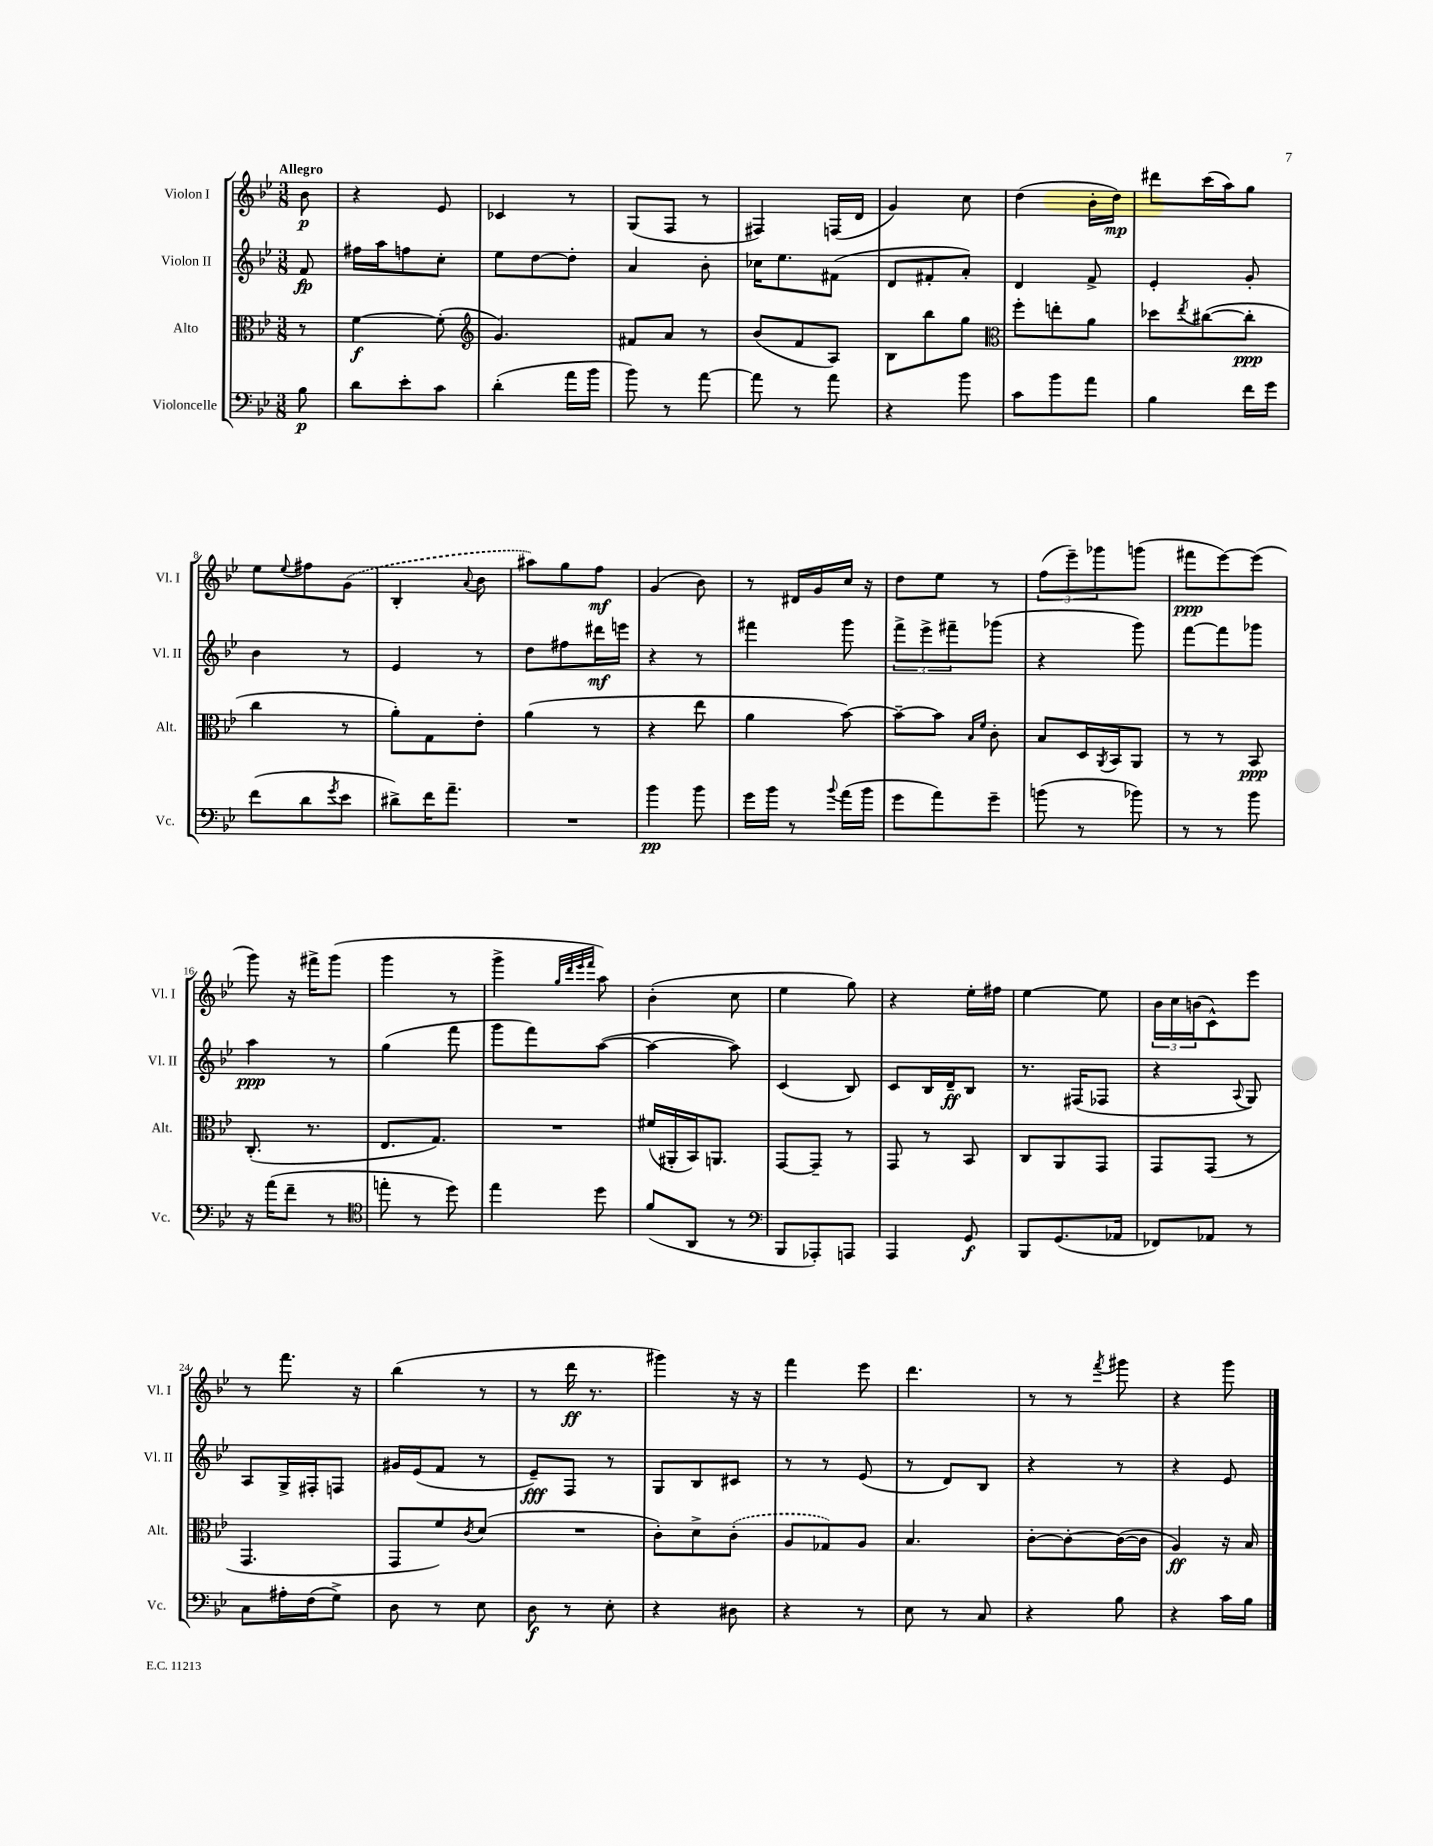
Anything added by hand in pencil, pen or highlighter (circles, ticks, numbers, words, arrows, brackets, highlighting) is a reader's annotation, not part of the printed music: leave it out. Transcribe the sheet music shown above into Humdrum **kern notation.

**kern	**dynam	**kern	**dynam	**kern	**dynam	**kern	**dynam
*part4	*part4	*part3	*part3	*part2	*part2	*part1	*part1
*staff4	*staff4	*staff3	*staff3	*staff2	*staff2	*staff1	*staff1
*I"Violoncelle	*	*I"Alto	*	*I"Violon II	*	*I"Violon I	*
*I'Vc.	*	*I'Alt.	*	*I'Vl. II	*	*I'Vl. I	*
*clefF4	*	*clefC3	*	*clefG2	*	*clefG2	*
*k[b-e-]	*	*k[b-e-]	*	*k[b-e-]	*	*k[b-e-]	*
*M3/8	*	*M3/8	*	*M3/8	*	*M3/8	*
=	=	=	=	=	=	=	=
!	!	!	!	!	!	!LO:TX:a:B:t=Allegro	!
8B-\	p	8r	.	8f/	fp	8b-\	p
=1	=1	=1	=1	=1	=1	=1	=1
8d\L	.	[4f\	f	16ff#X\LL	.	4r	.
.	.	.	.	16aa\J	.	.	.
8e-'\	.	.	.	8ffn\	.	.	.
8c\J	.	(8f'\]	.	8cc'\J	.	8e-/	.
=2	=2	=2	=2	=2	=2	=2	=2
*	*	*clefG2	*	*	*	*	*
(4d'\	.	4.g/)	.	8ee-\L	.	4c-X/	.
.	.	.	.	[8dd\	.	.	.
16a\LL	.	.	.	8dd'\J]	.	8r	.
16b-\JJ	.	.	.	.	.	.	.
=3	=3	=3	=3	=3	=3	=3	=3
8b-\)	.	8f#X/L	.	4a/	.	(8G/L	.
8r	.	8a/J	.	.	.	8F/J	.
[8a\	.	8r	.	8b-'\	.	8r	.
=4	=4	=4	=4	=4	=4	=4	=4
8a\]	.	(8b-/L	.	16cc-X\KL	.	4F#X/)	.
.	.	.	.	8.ee-\	.	.	.
8r	.	8f/	.	.	.	.	.
8a\	.	8A/J)	.	(8f#X\J	.	(16Fn/LL	.
.	.	.	.	.	.	16d/JJ	.
=5	=5	=5	=5	=5	=5	=5	=5
4r	.	8B-\L	.	8d/L	.	4g/)	.
.	.	8bb-\	.	8f#X'/	.	.	.
8b-\	.	8gg\J	.	8a'/J)	.	8cc\	.
=6	=6	=6	=6	=6	=6	=6	=6
*	*	*clefC3	*	*	*	*	*
8c\L	.	8ff'\L	.	4d/	.	(4dd\	.
8b-\	.	8een'\	.	.	.	.	.
8a\J	.	8a\J	.	8f^/	.	16b-'\LL	.
.	.	.	.	.	.	16dd\JJ)	mp
=7	=7	=7	=7	=7	=7	=7	=7
4B-\	.	8dd-X\L	.	4e-'/	.	8ddd#X\L	.
.	.	8qee-/	.	.	.	.	.
.	.	([8cc#X\	.	.	.	(16ccc\L	.
.	.	.	.	.	.	16aa\J)	.
16f\LL	.	8cc#'\J]	ppp	8g'/	.	8gg\J	.
16g\JJ	.	.	.	.	.	.	.
!!LO:LB:g=z
=8	=8	=8	=8	=8	=8	=8	=8
(8f\L	.	4cc\	.	4b-\	.	8ee-\L	.
.	.	.	.	.	.	8qqee-/	.
8d\	.	.	.	.	.	8ff#X\	.
8qg/	.	.	.	.	.	.	.
8e-\J	.	8r	.	8r	.	(8g\J	.
=9	=9	=9	=9	=9	=9	=9	=9
8d#X^\L)	.	8a'\L)	.	4e-/	.	4B-'/	.
16f\K	.	8G\	.	.	.	.	.
8.a~\J	.	.	.	.	.	.	.
.	.	.	.	.	.	8qqa/	.
.	.	8e-'\J	.	8r	.	8b-\	.
=10	=10	=10	=10	=10	=10	=10	=10
4.r	.	(4a\	.	8dd\L	.	8aa#X\L)	.
.	.	.	.	8ff#X\	.	8gg\	.
.	.	8r	.	16ddd#X\L	mf	8ff\J	mf
.	.	.	.	16eeen\JJ	.	.	.
=11	=11	=11	=11	=11	=11	=11	=11
4b-\	pp	4r	.	4r	.	(4g/	.
8b-\	.	8ee-\	.	8r	.	8b-\)	.
=12	=12	=12	=12	=12	=12	=12	=12
16g\LL	.	4a\	.	4fff#X\	.	8r	.
16b-\JJ	.	.	.	.	.	.	.
8r	.	.	.	.	.	16d#X/LL	.
.	.	.	.	.	.	16g/	.
8qqb-/	.	.	.	.	.	.	.
(16a\LL	.	[8b-\)	.	8ggg\	.	16cc/JJ	.
16b-\JJ	.	.	.	.	.	16r	.
=13	=13	=13	=13	=13	=13	=13	=13
8g\L	.	8b-~\L_	.	12fff^\L	.	8dd\L	.
.	.	.	.	12eee-^\	.	.	.
8a\)	.	8b-\J]	.	.	.	8ee-\J	.
.	.	.	.	12fff#X~\	.	.	.
.	.	16qqB-/LL	.	.	.	.	.
.	.	16qqf/JJ	.	.	.	.	.
8g~\J	.	8c'\	.	(8ggg-X\J	.	8r	.
=14	=14	=14	=14	=14	=14	=14	=14
(8bn\	.	8B-/L	.	4r	.	(12ff\L	.
.	.	.	.	.	.	12eee-~\)	.
8r	.	16D/L	.	.	.	.	.
.	.	.	.	.	.	12ggg-X\	.
.	.	8qAA/	.	.	.	.	.
.	.	16BB-/J	.	.	.	.	.
8b-X\)	.	8AA/J	.	8ggg\)	.	(8gggn\J	.
=15	=15	=15	=15	=15	=15	=15	=15
8r	.	8r	.	[8fff\L	.	8fff#X\L	ppp
8r	.	8r	.	8fff\]	.	[8eee-\)	.
8b-\	.	8BB-/	ppp	8ggg-X\J	.	(8eee-\J]	.
!!LO:LB:g=z
=16	=16	=16	=16	=16	=16	=16	=16
16r	.	(8.C'/	.	4aa\	ppp	8ggg\)	.
(16a\KL	.	.	.	.	.	.	.
8f~\J	.	.	.	.	.	16r	.
.	.	8.r	.	.	.	16fff#X^\KL	.
8r	.	.	.	8r	.	(8ggg\J	.
=17	=17	=17	=17	=17	=17	=17	=17
*clefC4	*	*	*	*	*	*	*
8een'\	.	8.E-/L	.	(4gg\	.	4ggg\	.
8r	.	.	.	.	.	.	.
.	.	8.G/J)	.	.	.	.	.
8dd\)	.	.	.	8fff\	.	8r	.
=18	=18	=18	=18	=18	=18	=18	=18
4ee-\	.	4.r	.	8ggg\L	.	4ggg^\	.
.	.	.	.	8fff\)	.	.	.
.	.	.	.	.	.	32qqgg/LLL	.
.	.	.	.	.	.	32qqddd/	.
.	.	.	.	.	.	32qqeee-/	.
.	.	.	.	.	.	32qqfff/JJJ	.
8dd\	.	.	.	([8aa\J	.	8aa\)	.
=19	=19	=19	=19	=19	=19	=19	=19
(8f/L	.	(16f#X/LL	.	4aa\_	.	(4b-'\	.
.	.	16AA#X'/	.	.	.	.	.
8AA/J	.	16BB-/J)	.	.	.	.	.
.	.	8.AAn/J	.	.	.	.	.
8r	.	.	.	8aa\])	.	8cc\	.
=20	=20	=20	=20	=20	=20	=20	=20
*clefF4	*	*	*	*	*	*	*
8BBB-/L	.	[8GG/L	.	(4c/	.	4ee-\	.
8AAA-X'/)	.	8GG~/J]	.	.	.	.	.
8AAAn/J	.	8r	.	8B-/)	.	8gg\)	.
=21	=21	=21	=21	=21	=21	=21	=21
4AAA/	.	8GG/	.	8c/L	.	4r	.
.	.	8r	.	16B-/L	.	.	.
.	.	.	.	16d~/J	ff	.	.
8GG/	f	8BB-/	.	8B-/J	.	16ee-'\LL	.
.	.	.	.	.	.	16ff#X\JJ	.
=22	=22	=22	=22	=22	=22	=22	=22
8BBB-/L	.	8C/L	.	8.r	.	[4ee-\	.
(8.GG/	.	8AA/	.	.	.	.	.
.	.	.	.	(16F#X/KL	.	.	.
.	.	8GG/J	.	8F-X/J	.	8ee-\]	.
16AA-X/Jk	.	.	.	.	.	.	.
=23	=23	=23	=23	=23	=23	=23	=23
8FF-X/L)	.	8GG/L	.	4r	.	24b-\LL	.
.	.	.	.	.	.	24cc\	.
.	.	.	.	.	.	(24bn\J	.
8AA-X/J	.	(8GG/J	.	.	.	8c^^\)	.
.	.	.	.	8qqA/	.	.	.
8r	.	8r	.	8G/)	.	8eee-\J	.
!!LO:LB:g=z
=24	=24	=24	=24	=24	=24	=24	=24
8C\L	.	4.GG/	.	8A/L	.	8r	.
16A#X'\L	.	.	.	16G^/L	.	8.fff\	.
(16F\J	.	.	.	16F#X'/J	.	.	.
8G^\J)	.	.	.	8Fn/J	.	.	.
.	.	.	.	.	.	16r	.
=25	=25	=25	=25	=25	=25	=25	=25
8D\	.	8GG/L	.	16g#X/LL	.	(4bb-\	.
.	.	.	.	(16e-/J	.	.	.
8r	.	8f/)	.	8f/J	.	.	.
.	.	8qc/	.	.	.	.	.
8E-\	.	(8d/J	.	8r	.	8r	.
=26	=26	=26	=26	=26	=26	=26	=26
8D\	f	4.r	.	8e-~/L)	fff	8r	.
8r	.	.	.	8F/J	.	16ddd\	ff
.	.	.	.	.	.	8.r	.
8E-'\	.	.	.	8r	.	.	.
=27	=27	=27	=27	=27	=27	=27	=27
4r	.	8c'\L)	.	8G/L	.	4ggg#X\)	.
.	.	8d^\	.	8B-/	.	.	.
8D#X\	.	(8c'\J	.	8c#X/J	.	16r	.
.	.	.	.	.	.	16r	.
=28	=28	=28	=28	=28	=28	=28	=28
4r	.	8A/L	.	8r	.	4fff\	.
.	.	8G-X/)	.	8r	.	.	.
8r	.	8A/J	.	(8e-/	.	8eee-\	.
=29	=29	=29	=29	=29	=29	=29	=29
8E-\	.	4.B-/	.	8r	.	4.ddd\	.
8r	.	.	.	8d/L)	.	.	.
8C/	.	.	.	8B-/J	.	.	.
=30	=30	=30	=30	=30	=30	=30	=30
4r	.	[8c'\L	.	4r	.	8r	.
.	.	8c'\_	.	.	.	8r	.
.	.	.	.	.	.	8qfff/	.
8B-\	.	(16c\L_	.	8r	.	8ggg#X\	.
.	.	16c\JJ]	.	.	.	.	.
=31	=31	=31	=31	=31	=31	=31	=31
4r	.	4A/)	ff	4r	.	4r	.
16c\LL	.	16r	.	8e-/	.	8ggg\	.
16B-\JJ	.	16B-/	.	.	.	.	.
==	==	==	==	==	==	==	==
*-	*-	*-	*-	*-	*-	*-	*-
